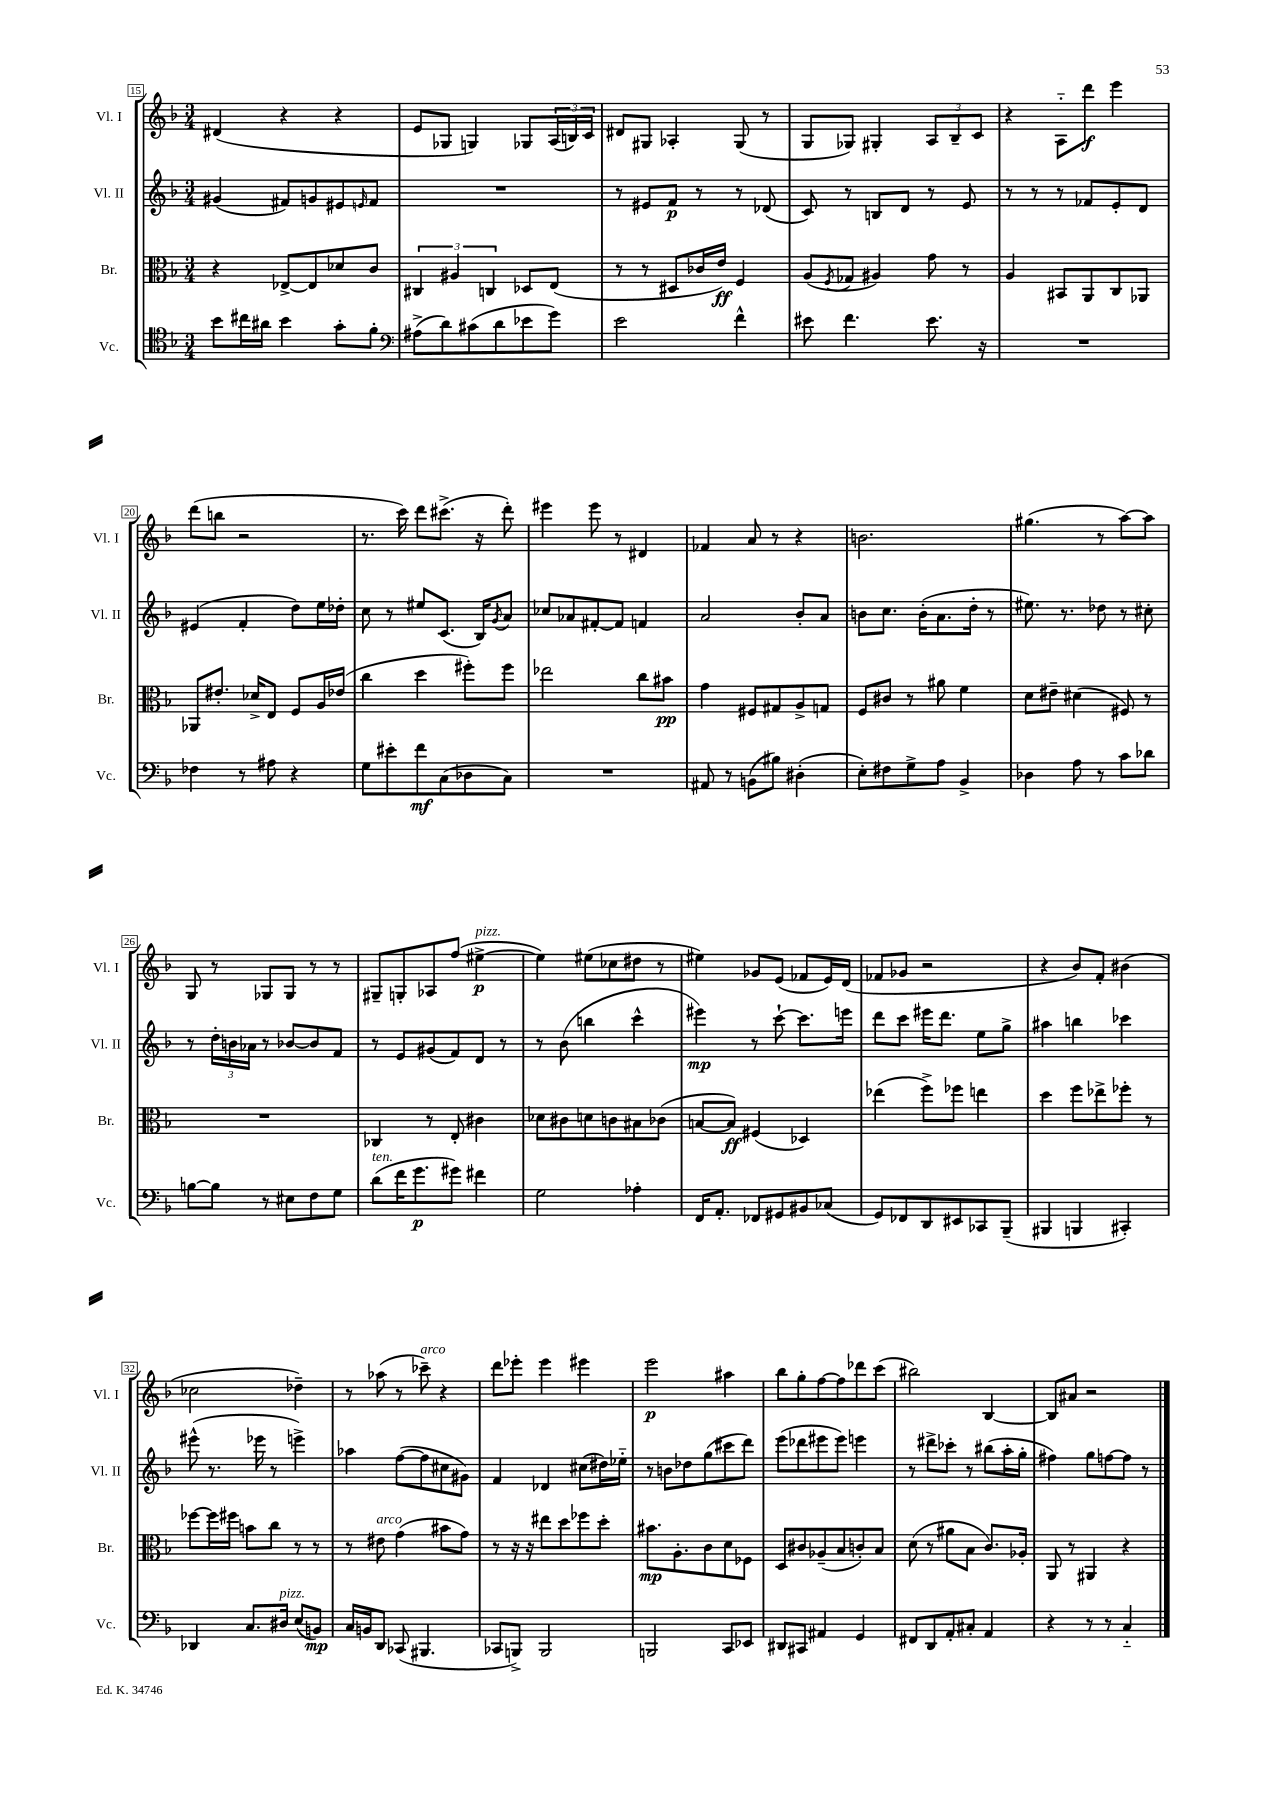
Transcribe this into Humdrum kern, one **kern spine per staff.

**kern	**kern	**kern	**kern
*staff4	*staff3	*staff2	*staff1
*clefC4	*clefC3	*clefG2	*clefG2
*k[b-]	*k[b-]	*k[b-]	*k[b-]
*M3/4	*M3/4	*M3/4	*M3/4
8b-	4r	(4g#	(4d#
16cc#	.	.	.
16a#	.	.	.
4b-	[8E-^	8f#)	4r
.	8E-]	8g	.
8g'	8d-	8e#	4r
.	.	16qqe	.
8f'	8c	8f#	.
=	=	=	=
*clefF4	*	*	*
(8A#^	6C#	2.r	8e
8d)	.	.	8G-
.	6A#	.	.
(8c#	.	.	4G)
.	6C	.	.
8d	.	.	.
8e-	8D-	.	8G-
8g)	(8E	.	(24A
.	.	.	24B)
.	.	.	24c
=	=	=	=
2e	8r	8r	8d#
.	8r	8e#	8G#
.	8D#	8f	4A-'
.	16c-	8r	.
.	16e)	.	.
4f^^	4F	8r	(8G#
.	.	(8d-	8r
=	=	=	=
8e#	(8A	8c)	8G
.	8qF	.	.
4.f	8G-	8r	8G-)
.	4A#)	8B	4G#'
.	.	8d	.
8.e#	8g	8r	12A
.	.	.	12B-~
.	8r	8e	.
.	.	.	12c
16r	.	.	.
=	=	=	=
2.r	4A	8r	4r
.	.	8r	.
.	8BB#	8r	8A'~
.	8AA	8f-	8ddd
.	8C	8e'	4eee
.	8AA-	8d	.
=	=	=	=
4F-	8AA-	(4e#	(8ddd
.	8.e#'	.	8bb
8r	.	4f'	2r
.	16d-^	.	.
8A#	8E	.	.
4r	8F	8dd)	.
.	16A	16ee	.
.	(16e-	16dd-'	.
=	=	=	=
8G	4cc	8cc	8.r
8e#'	.	8r	.
.	.	.	16ccc)
8f	4dd	8ee#	8ddd
(8C	.	(8.c	(8.ccc#^
8D-	8ff#')	.	.
.	.	16B-)	16r
.	.	8qg	.
8C)	8ff#	8a	8ddd')
=	=	=	=
2.r	2ee-	8cc-	4eee#
.	.	8a-	.
.	.	[8f#'	8eee#
.	.	8f#]	8r
.	8cc	4f	4d#
.	8b#	.	.
=	=	=	=
8AA#	4g	2a	4f-
8r	.	.	.
(8BB	8F#	.	8a
8B#)	8G#	.	8r
(4D#'	8A^	8b-'	4r
.	8G	8a	.
=	=	=	=
8E')	8F	8b	2.b
8F#	8c#	8.cc	.
8G^	8r	.	.
.	.	(16b'	.
8A	8a#	8.a	.
4BB-^	4f	.	.
.	.	16dd'	.
.	.	8r	.
=	=	=	=
4D-	8d	8.ee#)	(4.gg#
.	8e#~	.	.
.	.	8.r	.
8A	(4d#	.	.
8r	.	8dd-	8r
8c	8F#)	8r	[8aa)
8d-	8r	8cc#'	8aa]
=	=	=	=
[8B	2.r	8r	8G
8B]	.	24dd'	8r
.	.	24b	.
.	.	24a-	.
8r	.	8r	8G-
8E#	.	[8b-	8G-
8F	.	8b-]	8r
8G	.	8f	8r
=	=	=	=
(8d	4C-	8r	8G#~
16f	.	8e	8G'
8.g	.	.	.
.	8r	(8g#	8A-
8g#)	8E'	8f)	(8ff
4f#	4c#	8d	[4ee#^
.	.	8r	.
=	=	=	=
2G	8d-	8r	4ee#])
.	8c#	(8b-	.
.	8d	4bb	(8ee#
.	8c	.	8cc-
4A-'	8B#	4ccc^^	8dd#
.	(8c-	.	8r
=	=	=	=
16FF	[8B	4eee#)	4ee#)
8.AA'	.	.	.
.	8B])	.	.
8FF-	(4F#	8r	8g-
8GG#	.	[8ccc`	(8e
8BB#	4D-)	8.ccc]	8f-
(8C-	.	.	16e)
.	.	16eee	(16d
=	=	=	=
8GG)	(4ee-	8ddd	8f-
8FF-	.	8ccc	8g-
8DD	8ff^)	16eee#	2r
.	.	8.ddd	.
8EE#	8ff-	.	.
8CC-	4ee	8ee	.
(8BBB-~	.	8gg^	.
=	=	=	=
4BBB#	4dd	4aa#	4r
4BBB	8ff	4bb	8b-)
.	8ee-^	.	8f'
4CC#')	8ff-'	4ccc-	(4b#
.	8r	.	.
=	=	=	=
4DD-	[8ff-	(8eee#^^	2cc-
.	16ff-]	8.r	.
.	16ff#	.	.
8.C	8b	.	.
.	.	16eee-	.
.	8cc	8r	.
16D#	.	.	.
(8E	8r	4eee^)	4dd-~)
8BB)	8r	.	.
=	=	=	=
16C	8r	4aa-	8r
16BB	.	.	.
8DD	8e#	.	(8aa-
(8CC-	(4g	([8ff	8r
4.BBB#	.	8ff]	8ccc-~)
.	8b#	8cc#	4r
.	8g)	8g#)	.
=	=	=	=
8CC-	8r	4f	8ddd
8BBB^)	16r	.	8eee-'
.	16r	.	.
2BBB	8ee#	4d-	4eee-
.	8dd	.	.
.	8ff-	(8cc#	4eee#
.	8dd'	16dd#)	.
.	.	16ee-'~	.
=	=	=	=
2BBB	8.b#	8r	2eee
.	.	8b	.
.	8.A'	.	.
.	.	8dd-	.
.	8c	(8gg	.
8CC	8d	8ccc#	4aa#
8EE-	8F-	8ddd)	.
=	=	=	=
8DD#	8D	(8eee	8bb-
8CC#	8c#	8ddd-	8gg'
4AA#	(8A-~	8eee#	[8ff
.	8B-	8eee#)	8ff]
4GG	8c')	4eee	8ddd-
.	8B-	.	(8ccc
=	=	=	=
8FF#	(8d	8r	2bb#)
8DD	8r	8ddd#^	.
8AA'	8a#	8ccc-'	.
8C#'	8B-	8r	.
4AA	8.c)	(8bb#	[4B-
.	.	16aa'	.
.	16A-'	16gg'	.
=	=	=	=
4r	8AA	4ff#)	8B-]
.	8r	.	8a#
8r	4AA#	8gg	2r
8r	.	[8ff	.
4C'~	4r	8ff]	.
.	.	8r	.
==	==	==	==
*-	*-	*-	*-
